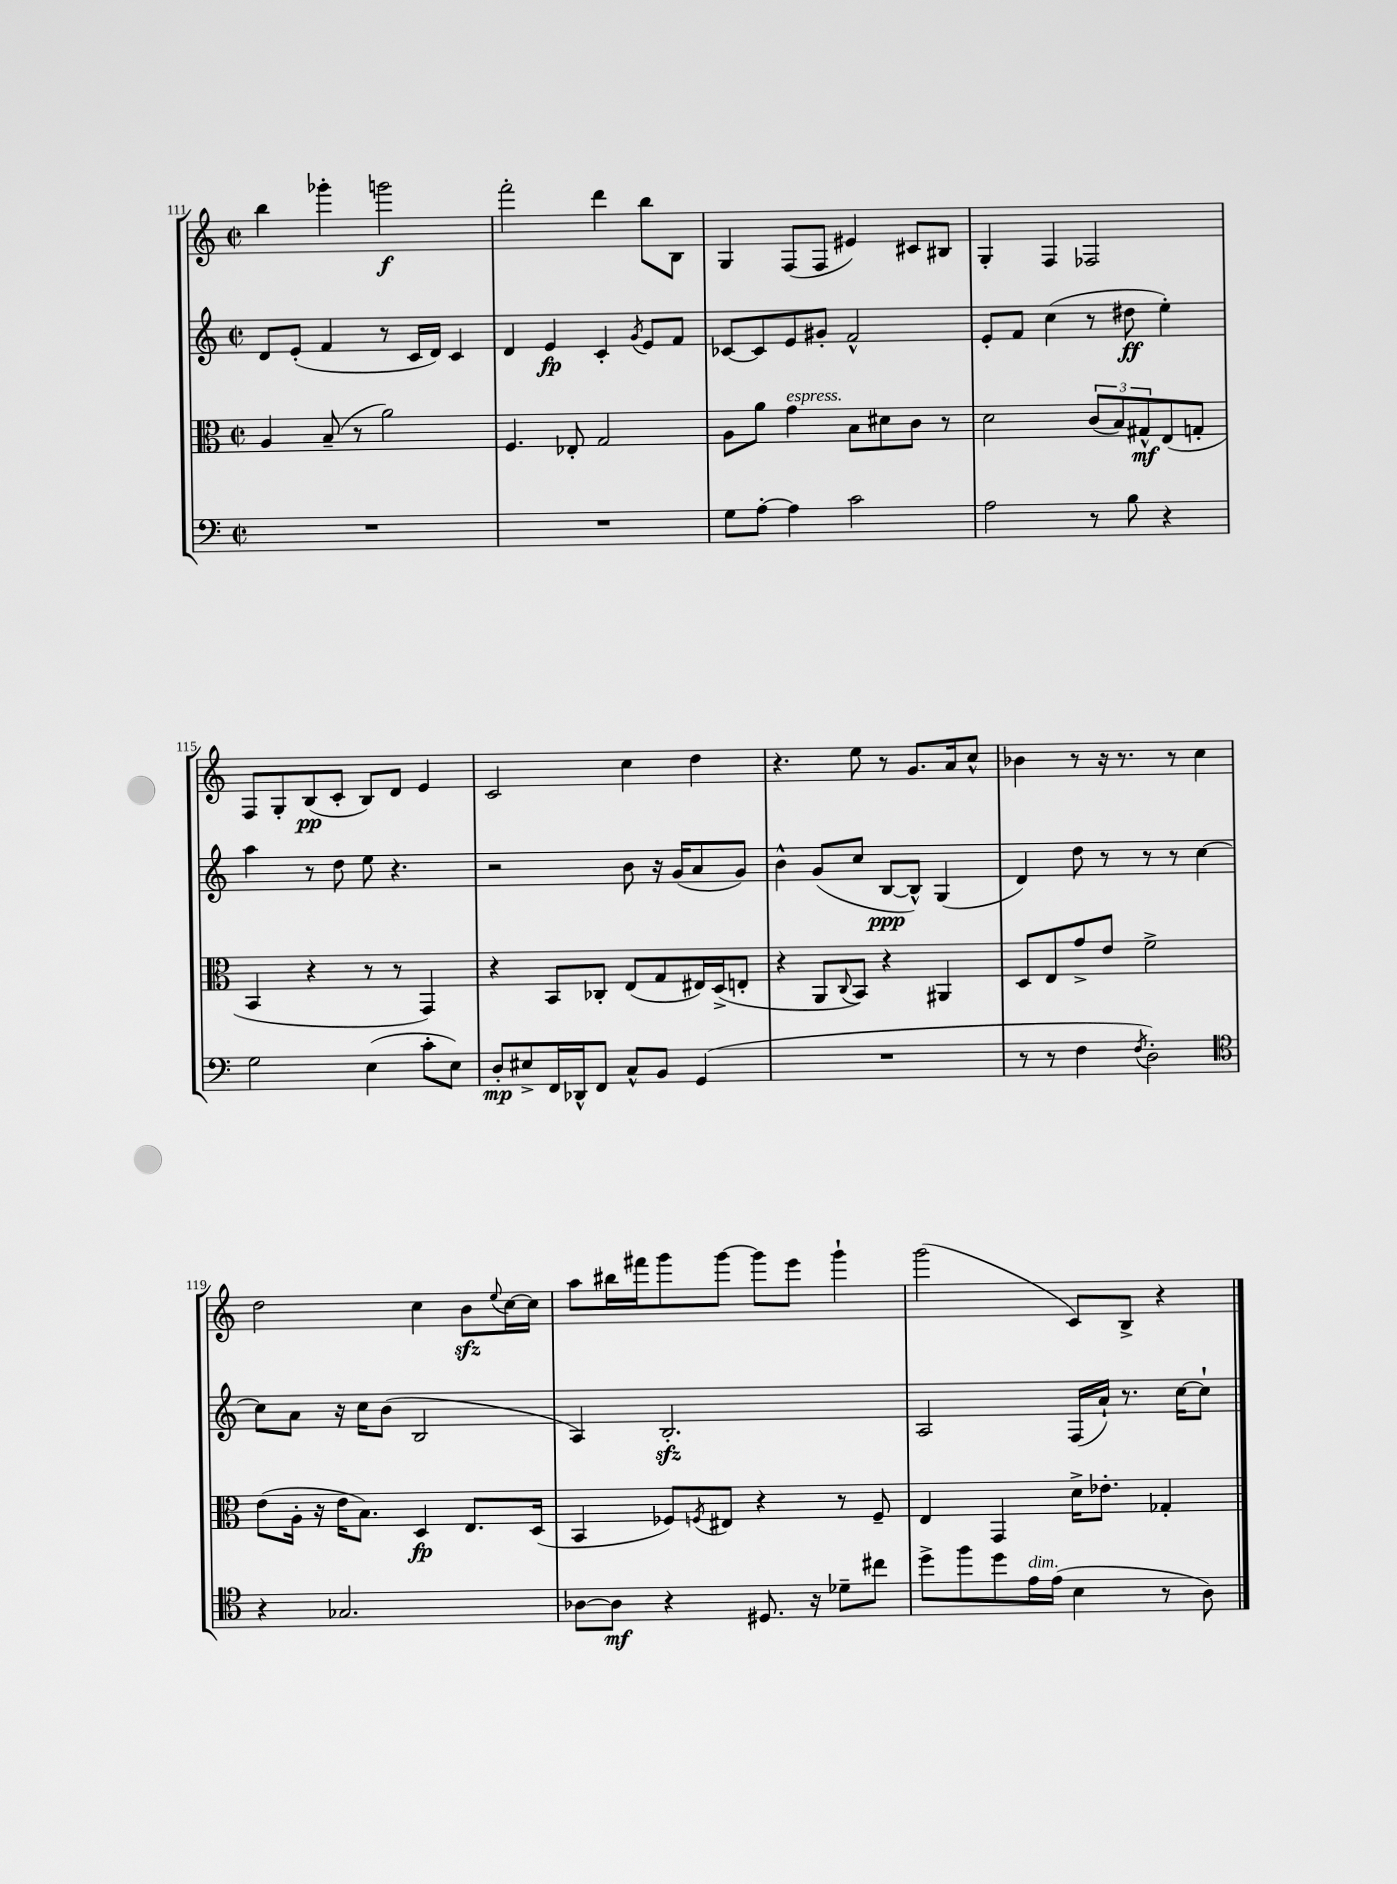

**kern	**dynam	**kern	**dynam	**kern	**dynam	**kern	**dynam
*part4	*part4	*part3	*part3	*part2	*part2	*part1	*part1
*staff4	*staff4	*staff3	*staff3	*staff2	*staff2	*staff1	*staff1
*clefF4	*	*clefC3	*	*clefG2	*	*clefG2	*
*k[]	*	*k[]	*	*k[]	*	*k[]	*
*M2/2	*	*M2/2	*	*M2/2	*	*M2/2	*
*met(c|)	*	*met(c|)	*	*met(c|)	*	*met(c|)	*
=111	=111	=111	=111	=111	=111	=111	=111
1r	.	4A/	.	8d/L	.	4bb\	.
.	.	.	.	(8e'/J	.	.	.
.	.	(8B~/	.	4f/	.	4ggg-X'\	.
.	.	8r	.	.	.	.	.
.	.	2a\)	.	8r	.	2gggn\	f
.	.	.	.	16c/LL	.	.	.
.	.	.	.	16d/JJ)	.	.	.
.	.	.	.	4c/	.	.	.
=112	=112	=112	=112	=112	=112	=112	=112
1r	.	4.F/	.	4d/	.	2fff'\	.
.	.	.	.	4e/	fp	.	.
.	.	8E-X'/	.	.	.	.	.
.	.	2G/	.	4c'/	.	4ddd\	.
.	.	.	.	8qg/	.	.	.
.	.	.	.	8e/L	.	8bb\L	.
.	.	.	.	8f/J	.	8B\J	.
=113	=113	=113	=113	=113	=113	=113	=113
8G\L	.	8A\L	.	[8c-X/L	.	4G/	.
[8A'\J	.	8a\J	.	8c-/]	.	.	.
!	!	!LO:TX:a:i:t=espress.	!	!	!	!	!
4A\]	.	4g\	.	8e/	.	(8F/L	.
.	.	.	.	8g#X'/J	.	8F/J	.
2c\	.	8B\L	.	2f^^/	.	4e#X/)	.
.	.	8d#X\	.	.	.	.	.
.	.	8c\J	.	.	.	8c#X/L	.
.	.	8r	.	.	.	8B#X/J	.
=114	=114	=114	=114	=114	=114	=114	=114
2A\	.	2d\	.	8e'/L	.	4G'/	.
.	.	.	.	8f/J	.	.	.
.	.	.	.	(4cc\	.	4F/	.
8r	.	(12c/L	.	8r	.	2F-X/	.
.	.	12B/)	.	.	.	.	.
8B\	.	.	.	8dd#X\	ff	.	.
.	.	12G#X^^/	mf	.	.	.	.
4r	.	(8E/	.	4ee'\)	.	.	.
.	.	8Gn'/J	.	.	.	.	.
!!LO:LB:g=z
=115	=115	=115	=115	=115	=115	=115	=115
2G\	.	4BB/	.	4aa\	.	8F/L	.
.	.	.	.	.	.	8G'/	.
.	.	4r	.	8r	.	(8B/	pp
.	.	.	.	8dd\	.	8c'/J	.
(4E\	.	8r	.	8ee\	.	8B/L)	.
.	.	8r	.	4.r	.	8d/J	.
8c'\L	.	4GG/)	.	.	.	4e/	.
8E\J)	.	.	.	.	.	.	.
=116	=116	=116	=116	=116	=116	=116	=116
8D'/L	mp	4r	.	2r	.	2c/	.
8E#X^/	.	.	.	.	.	.	.
16FF/L	.	8BB/L	.	.	.	.	.
16DD-X^^/J	.	.	.	.	.	.	.
8FF/J	.	8C-X'/J	.	.	.	.	.
8C^^/L	.	(8E/L	.	8b\	.	4cc\	.
8BB/J	.	8G/	.	16r	.	.	.
.	.	.	.	(16g/KL	.	.	.
(4GG/	.	16E#X/L)	.	8a/	.	4dd\	.
.	.	(16D^/J	.	.	.	.	.
.	.	8En'/J	.	8g/J)	.	.	.
=117	=117	=117	=117	=117	=117	=117	=117
1r	.	4r	.	4b^^\	.	4.r	.
.	.	8AA/L	.	(8g/L	.	.	.
.	.	8qqC/	.	.	.	.	.
.	.	8BB/J)	.	8cc/J	.	8ee\	.
.	.	4r	.	[8B/L	ppp	8r	.
.	.	.	.	8B^^/J])	.	8.g/L	.
.	.	4AA#X/	.	(4G/	.	.	.
.	.	.	.	.	.	16a/k	.
.	.	.	.	.	.	8cc^^/J	.
=118	=118	=118	=118	=118	=118	=118	=118
8r	.	8D/L	.	4d/)	.	4b-X\	.
8r	.	8E/	.	.	.	.	.
4F\	.	8g^/	.	8dd\	.	8r	.
.	.	8e/J	.	8r	.	16r	.
.	.	.	.	.	.	8.r	.
8qF/	.	.	.	.	.	.	.
2D'\)	.	2f^\	.	8r	.	.	.
.	.	.	.	8r	.	8r	.
.	.	.	.	[4cc\	.	4cc\	.
!!LO:LB:g=z
=119	=119	=119	=119	=119	=119	=119	=119
*clefC4	*	*	*	*	*	*	*
4r	.	(8e\L	.	8cc\L]	.	2dd\	.
.	.	16A'\Jk	.	8a\J	.	.	.
.	.	16r	.	.	.	.	.
2.G-X/	.	16e\KL	.	16r	.	.	.
.	.	8.B\J)	.	16cc\KL	.	.	.
.	.	.	.	(8b\J	.	.	.
.	.	4D/	fp	2B/	.	4cc\	.
.	.	8.E/L	.	.	.	8bzz\L	.
.	.	.	.	.	.	8qqee/	.
.	.	.	.	.	.	[16cc\L	.
.	.	(16D/Jk	.	.	.	16cc\JJ]	.
=120	=120	=120	=120	=120	=120	=120	=120
[8A-X\L	.	4BB/	.	4A/)	.	8aa\L	.
8A-\J]	mf	.	.	.	.	16bb#X\L	.
.	.	.	.	.	.	16fff#X\J	.
4r	.	8F-X/L)	.	2.Bzz'/	.	8ggg\	.
.	.	8qFn/	.	.	.	.	.
.	.	8E#X/J	.	.	.	[8ggg\J	.
8.D#X/	.	4r	.	.	.	8ggg\L]	.
.	.	.	.	.	.	8eee\J	.
16r	.	.	.	.	.	.	.
8d-X~\L	.	8r	.	.	.	4ggg`\	.
8cc#X\J	.	8F~/	.	.	.	.	.
=121	=121	=121	=121	=121	=121	=121	=121
8dd^\L	.	4E/	.	2A/	.	(2ggg\	.
8ff\	.	.	.	.	.	.	.
8dd\	.	4GG/	.	.	.	.	.
!LO:TX:a:i:t=dim.	!	!	!	!	!	!	!
16e\L	.	.	.	.	.	.	.
(16e\JJ	.	.	.	.	.	.	.
4B\	.	16d^\KL	.	(16F/LL	.	8c/L)	.
.	.	8.e-X'\J	.	16a`/JJ)	.	.	.
.	.	.	.	8.r	.	8B^/J	.
8r	.	4G-X'/	.	.	.	4r	.
.	.	.	.	[16cc\KL	.	.	.
8A\)	.	.	.	8cc`\J]	.	.	.
==	==	==	==	==	==	==	==
*-	*-	*-	*-	*-	*-	*-	*-
